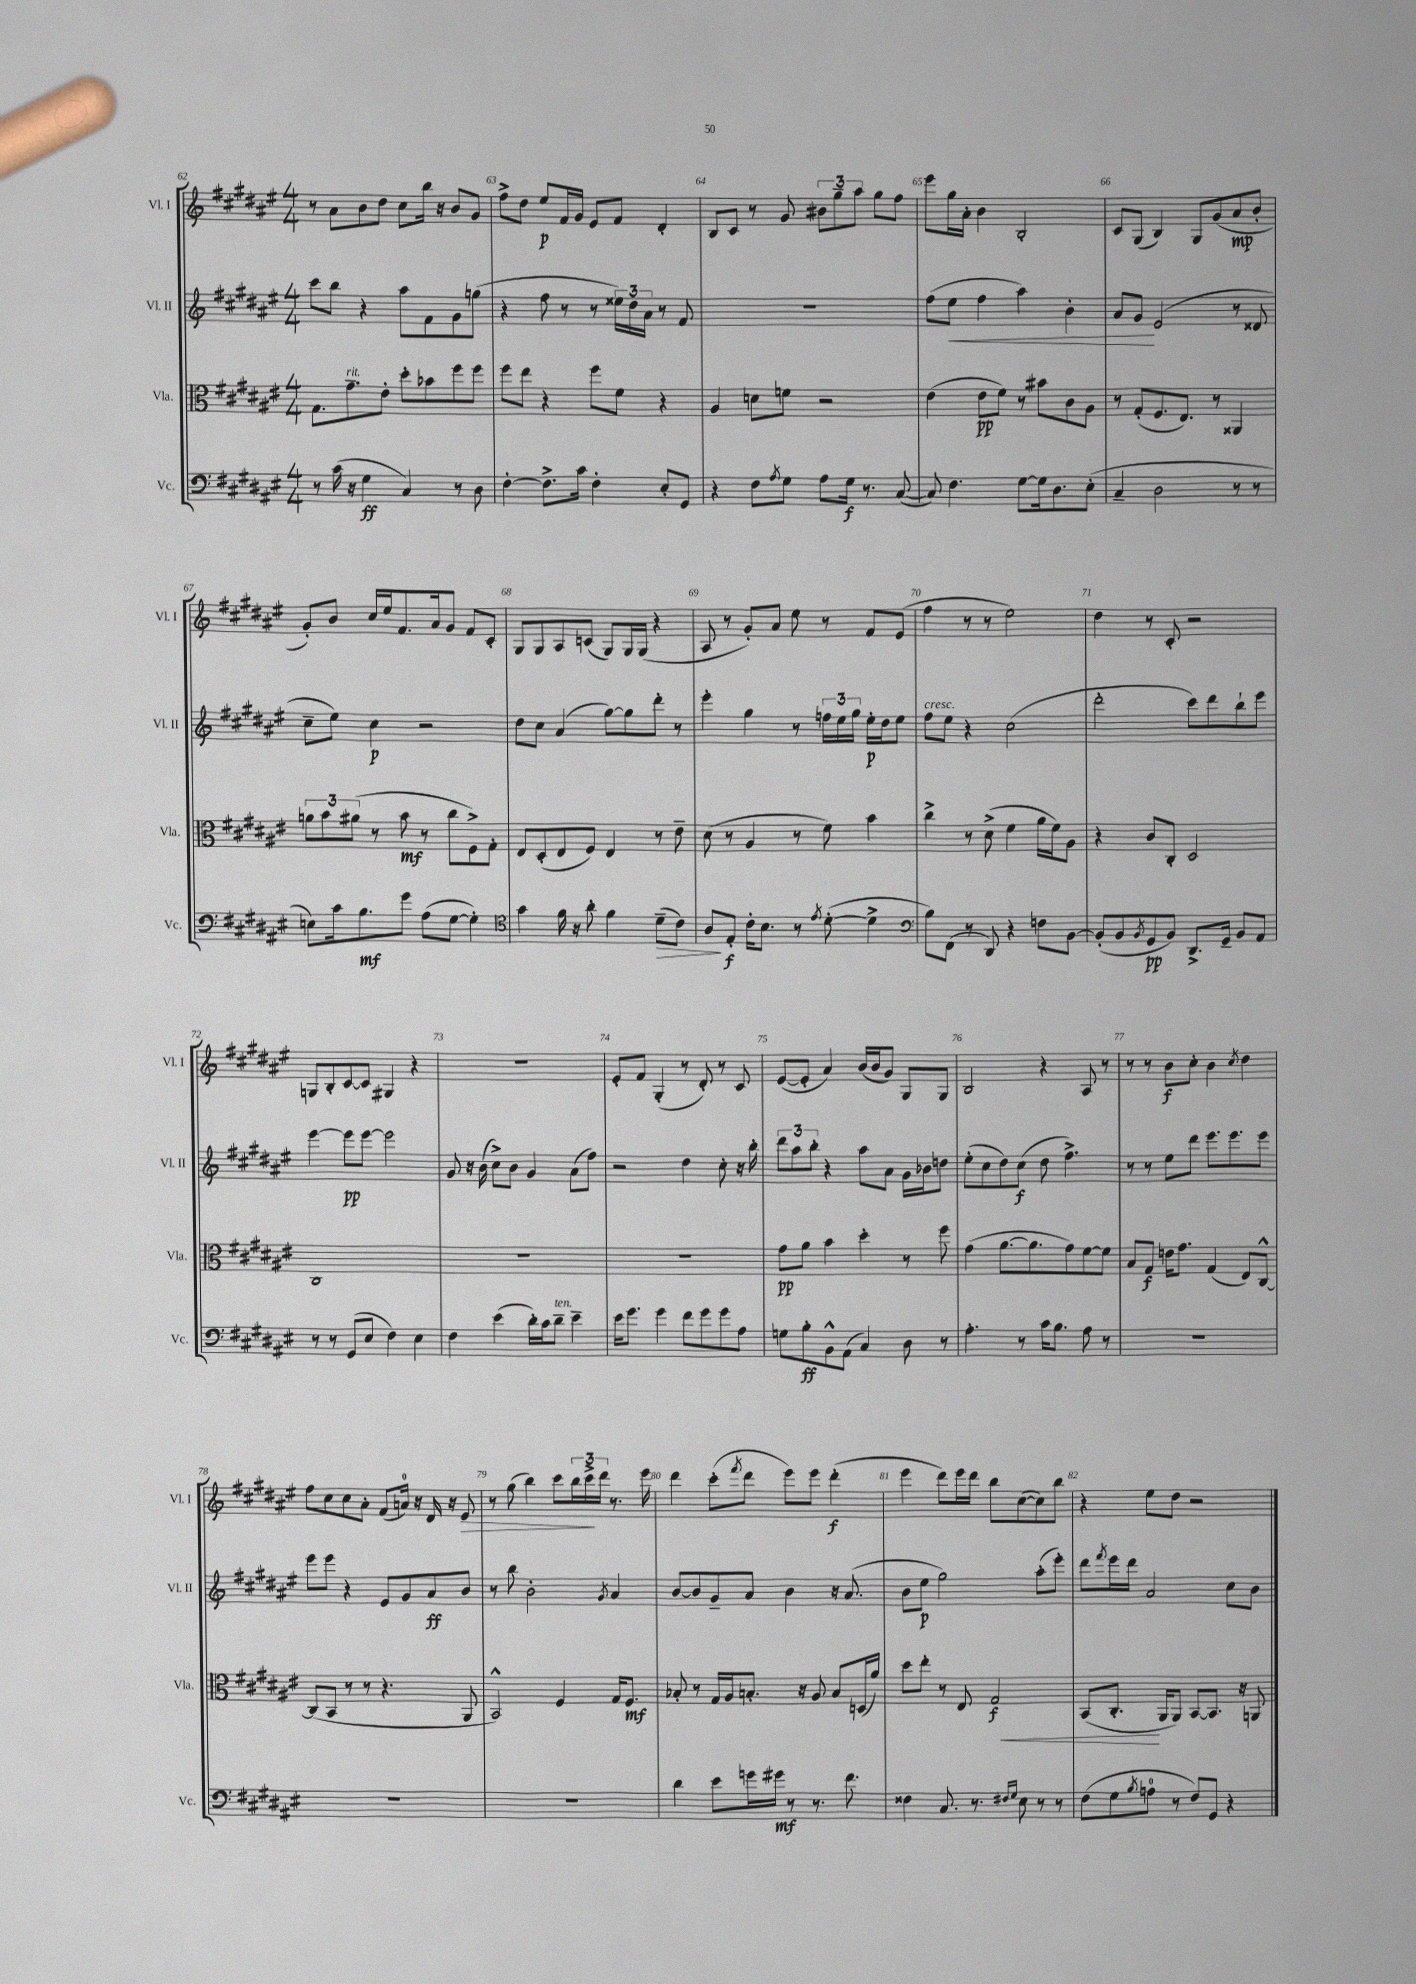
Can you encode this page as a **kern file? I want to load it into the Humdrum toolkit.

**kern	**kern	**kern	**kern
*staff4	*staff3	*staff2	*staff1
*clefF4	*clefC3	*clefG2	*clefG2
*k[f#c#g#d#a#e#]	*k[f#c#g#d#a#e#]	*k[f#c#g#d#a#e#]	*k[f#c#g#d#a#e#]
*M4/4	*M4/4	*M4/4	*M4/4
8r	8.G#	8ccc#	8r
(16c#	.	8bb	8a#
16r	8.g#~	.	.
4G#	.	4r	8b
.	8e#'	.	8dd#
4C#)	8dd#'	8aa#	8cc#
.	8b-	8f#	16bb
.	.	.	16r
8r	8ff#	8g#	8b
8D#	8ff#	(8gg	8g#
=	=	=	=
[4F#'	8ff#	4r	8ff#^
.	8ee#	.	8dd#
8.F#^]	4r	8ff#	8ee#
.	.	8r	16f#
16c#	.	.	16g#
4F#'	8ff#	8r	8e#
.	8f#	24ee##)	8f#
.	.	24dd#	.
.	.	24a#	.
8E#'	4r	8r	4d#'
8GG#	.	8f#	.
=	=	=	=
4r	4A#	1r	8B
.	.	.	8c#
8F#	8d	.	8r
8qA#	.	.	.
8G#	8f	.	8g#
8A#	2r	.	12b#
.	.	.	12gg#~
16G#	.	.	.
.	.	.	12aa#
8.r	.	.	.
.	.	.	8gg#
([8C#	.	.	8ff#
=	=	=	=
8C#])	(4e#	(8ff#	8eee#
4.F#	.	8ee#	16gg#
.	.	.	16a#'
.	8e#	4ff#	4b
.	8f#)	.	.
[8G#	8r	4aa#)	2B'
16G#]	8b#	.	.
8.D#	.	.	.
.	8c#	4b'	.
(8E#'	8A#	.	.
=	=	=	=
4C#~	8r	8a#	8c#
.	(8G#'	8g#	(8G#
2D#	8.F#	(2e#	4B)
.	8.E#)	.	.
.	.	.	8G#
.	8r	.	(8g#
8r	4AA##	8r	8a#
8r	.	8d##	8b'
=	=	=	=
8E)	12a	8cc#~	8g#')
.	12b	.	.
16c#	.	8ee#)	8b
.	(12a#	.	.
8.B	.	.	.
.	8r	4cc#	16cc#
.	.	.	16ee#
8g#	8b	.	8.f#
(8A#	8r	2r	.
.	.	.	16a#
[8G#	8cc#	.	8g#
4G#'])	8F#^)	.	8f#
.	8G#'	.	8c#'
=	=	=	=
*clefC4	*	*	*
4g#	8E#	8dd#	8G#
.	(8D#'	8cc#	8G#
16f#	8E#	(4a#	8A#
16r	.	.	.
8a#'	8F#)	.	(8c
4f#	4E#	[8gg#)	8G#)
.	.	8gg#]	16G#
.	.	.	(16G#
(8d#~	8r	8ddd#'	4r
8c#)	8e#~	8r	.
=	=	=	=
8A#	(8d#	4eee#'	8A#
8E#'	8r	.	8r
16c#'	4A#	4gg#	8g#')
8.B	.	.	.
.	.	.	8a#
8r	8r	8r	8ee#
8qe#	.	.	.
([8d#'	8f#)	24ff	8r
.	.	24ee#	.
.	.	24gg#	.
4d#^]	4b	16ee#'	8f#
.	.	16dd#	.
.	.	8ee#	(8e#
=	=	=	=
*clefF4	*	*	*
8B)	4cc#^	8ff#	4ff#
(8FF#	.	8ee#	.
8r	8r	4r	8r
8DD#)	(8d#^	.	8r
4r	4f#	(2cc#	2ee#)
8F	16a#	.	.
.	16f#)	.	.
[8BB	8A#	.	.
=	=	=	=
(8BB']	4r	2ddd#'	4dd#
8BB	.	.	.
8qBB	.	.	.
8GG#	8c#	.	8r
8BB)	8C#'	.	8c#'
8.DD#^	2D#	8ccc#)	2r
.	.	8ddd#	.
16GG#~	.	.	.
8BB	.	8bb`	.
8AA#	.	8eee#	.
=	=	=	=
8r	1C#	[4eee#	8G
8r	.	.	8B'
(8GG#	.	8eee#]	[8c#
8E#	.	[8eee#	8c#]
4F#)	.	2eee#]	4G#
4E#	.	.	4r
=	=	=	=
4F#	1r	8g#	1r
.	.	16r	.
.	.	(16b	.
(4e#	.	8cc#^)	.
.	.	8b	.
16d#')	.	4g#	.
16c#	.	.	.
8d#~	.	.	.
4e#~	.	(8a#	.
.	.	8ff#)	.
=	=	=	=
16e#	1r	2r	8e#'
8.g#	.	.	.
.	.	.	8f#
4g#	.	.	(4G#'
8f#	.	4dd#	8r
8g#	.	.	8d#')
8g#	.	8cc#'	8r
8A#	.	16r	8c#
.	.	16bb'	.
=	=	=	=
8G	8g#	12ddd#	([8e#
.	.	12aa#	.
8B'	8a#	.	8e#']
.	.	12bb'	.
8BB^^	4b	4r	4a#)
(8AA#	.	.	.
4C#)	4dd#'	8aa#	(16b
.	.	.	16b
.	.	8a#	8g#)
8D#	8r	16g#	8G#
.	.	16b-	.
8r	8ff#	8dd	8G#
=	=	=	=
4.A#'	(4g#	(8ee#'	2B
.	.	8cc#	.
.	[8.a#	8dd#)	.
8r	.	(8cc#	.
.	8.a#]	.	.
16c#	.	8dd#	4r
8.B	.	.	.
.	8g#)	4.ff#^)	.
8A#	[8f#	.	8A#
8r	8f#]	.	8r
=	=	=	=
1r	8B	8r	8r
.	8G#	8r	8r
.	16e	8ee#	8b
.	8.g#	.	.
.	.	8ddd#	8cc#'
.	(4G#	8.eee#	4b
.	.	8.eee#	.
.	.	.	8qcc#
.	8E#)	.	4dd#
.	[8C#^^	8eee#	.
=	=	=	=
1r	(8C#]	8eee#	8ff#
.	8BB	8eee#	8cc#
.	8r	4r	8cc#
.	8r	.	8a#'
.	4.r	8e#	(8f#
.	.	8g#	16a)
.	.	.	16r
.	.	8a#	16d#
.	.	.	16r
.	8AA#	8b	8e#
=	=	=	=
1r	2BB^^)	8r	8r
.	.	8bb	(8gg#
.	.	2b'	4bb)
.	4F#	.	8ccc#
.	.	.	24bb
.	.	.	24ccc#^
.	.	.	24ddd#
.	.	8qg#	.
.	16G#	4a#	8.r
.	8.F#	.	.
.	.	.	16eee#
=	=	=	=
4d#	8B-'	[8b	4ddd#
.	8r	8b]	.
8e#	16G#	8g#~	(8ccc#'
.	16A#	.	.
.	.	.	8qfff#
16g	8.B'	8a#	8ddd#
16g#	.	.	.
8r	.	4b	8eee#)
.	16r	.	.
8.r	8A#	.	8eee#
.	8B	16r	(4ddd#'
8.f#	.	(8.a#	.
.	(16D	.	.
.	16a#)	.	.
=	=	=	=
4F##	8dd#	8b	4eee#
.	8ee#'	8ee#	.
8.C#	8r	2gg#)	8ddd#)
.	8E#	.	16eee#
8.r	.	.	16ddd#
.	2G#	.	8bb
16qqF#	.	.	.
16qqG#	.	.	.
8E#	.	.	([8cc#
8r	.	(8aa#'	8cc#])
8r	.	8eee#')	8bb
=	=	=	=
(8F#	(8BB	8ddd#	4r
.	.	8qfff#	.
8G#	8.C#'	16eee#	.
.	.	16ddd#	.
8qB	.	.	.
8A	.	2a#	8ee#
.	16AA#	.	.
8r	8AA#)	.	8dd#
8F#)	[8BB	.	2r
8GG#	8.BB]	.	.
4r	.	8cc#	.
.	16r	.	.
.	8AA	8b	.
==	==	==	==
*-	*-	*-	*-
